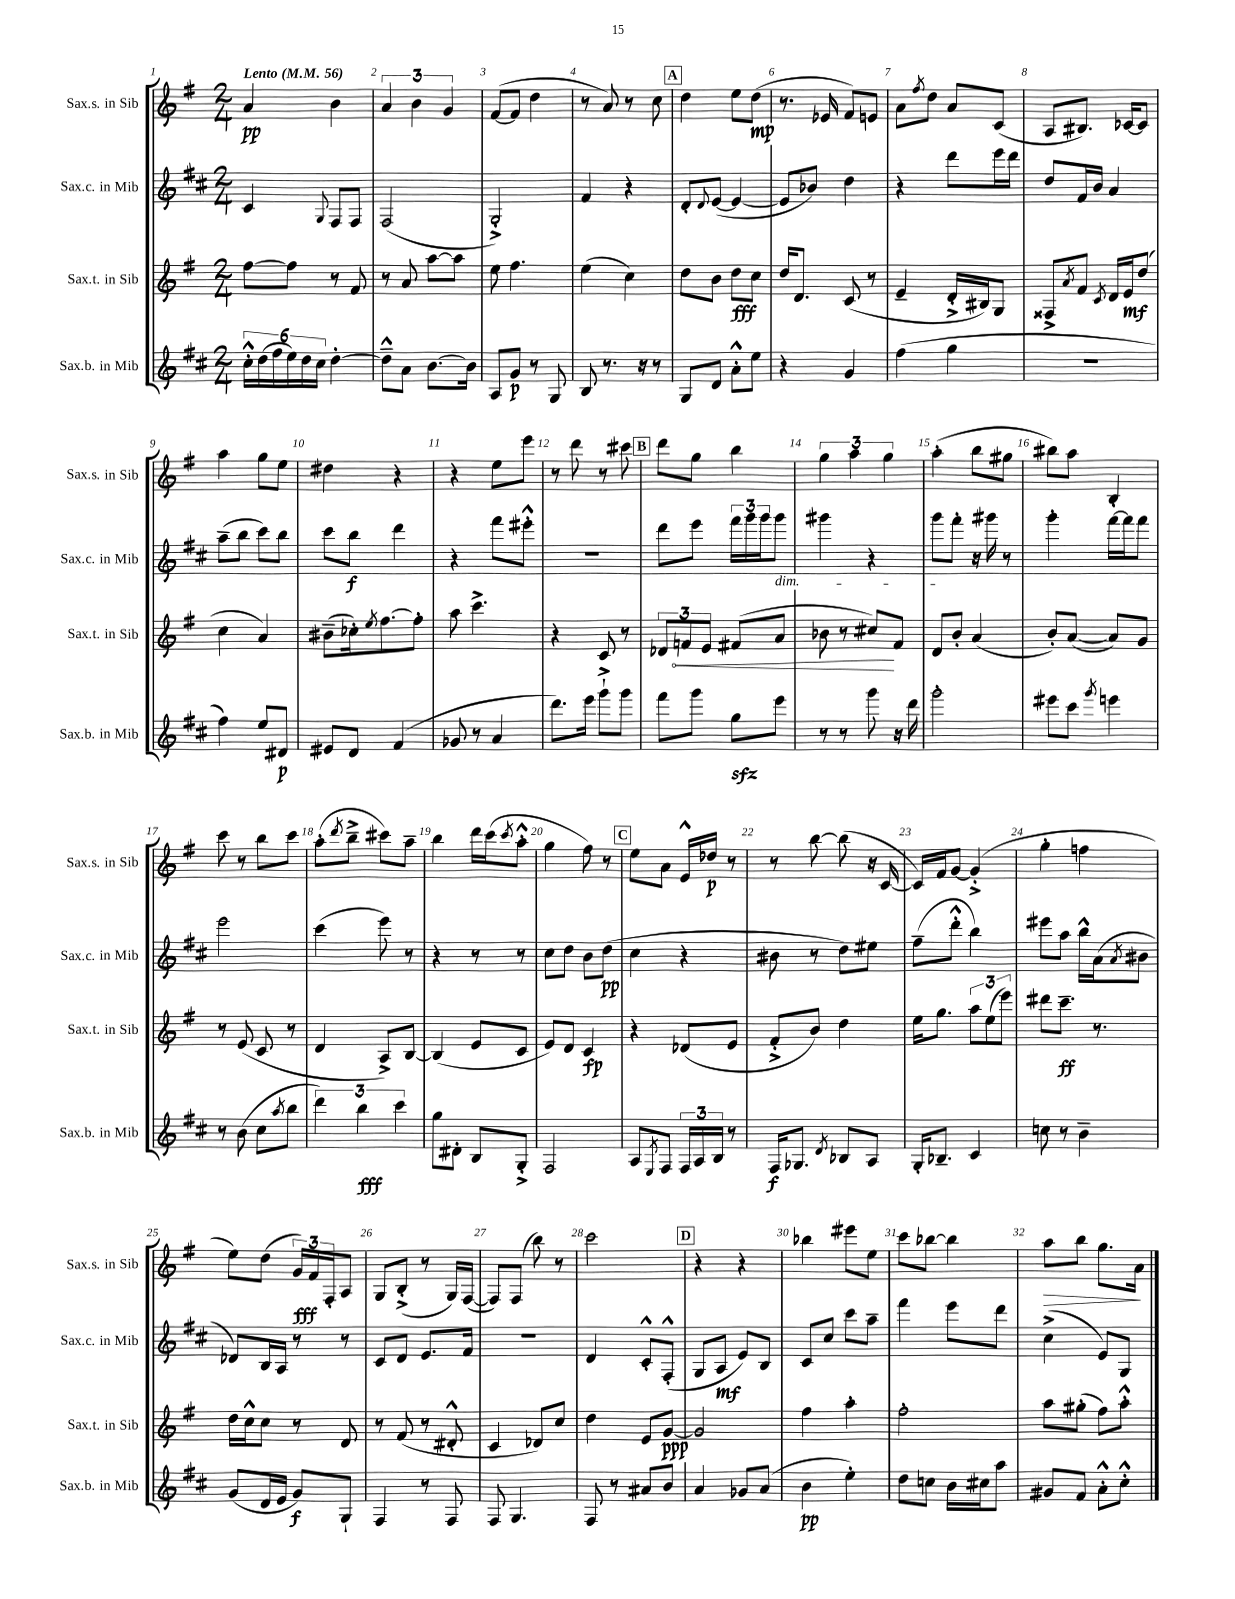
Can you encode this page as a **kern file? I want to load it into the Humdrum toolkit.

**kern	**dynam	**kern	**dynam	**kern	**dynam	**kern	**dynam
*part4	*part4	*part3	*part3	*part2	*part2	*part1	*part1
*staff4	*staff4	*staff3	*staff3	*staff2	*staff2	*staff1	*staff1
*I"Sax.b. in Mib	*	*I"Sax.t. in Sib	*	*I"Sax.c. in Mib	*	*I"Sax.s. in Sib	*
*I'Sax.b. in Mib	*	*I'Sax.t. in Sib	*	*I'Sax.c. in Mib	*	*I'Sax.s. in Sib	*
*clefG2	*	*clefG2	*	*clefG2	*	*clefG2	*
*k[f#c#]	*	*k[f#]	*	*k[f#c#]	*	*k[f#]	*
*M2/4	*	*M2/4	*	*M2/4	*	*M2/4	*
*MM56	*	*MM56	*	*MM56	*	*MM56	*
=1	=1	=1	=1	=1	=1	=1	=1
!	!	!	!	!	!	!LO:TX:a:B:t=Lento	!
24cc#'^^\LL	.	[8ff#\L	.	4c#/	.	4a/	pp
(24dd\	.	.	.	.	.	.	.
24ff#\	.	.	.	.	.	.	.
24ee\)	.	8ff#\J]	.	.	.	.	.
24dd\	.	.	.	.	.	.	.
24cc#\JJ	.	.	.	.	.	.	.
.	.	.	.	8qqG/	.	.	.
[4dd'\	.	8r	.	8F#/L	.	4b\	.
.	.	8f#/	.	8F#/J	.	.	.
=2	=2	=2	=2	=2	=2	=2	=2
8dd~^^\L]	.	8r	.	(2F#/	.	6a/	.
8a\J	.	8a/	.	.	.	.	.
.	.	.	.	.	.	6b\	.
[8.b\L	.	[8aa\L	.	.	.	.	.
.	.	.	.	.	.	6g/	.
.	.	8aa\J]	.	.	.	.	.
16b\Jk]	.	.	.	.	.	.	.
=3	=3	=3	=3	=3	=3	=3	=3
8A/L	.	8ee\	.	2G'^/)	.	([8f#/L	.
8g/J	p	4.ff#\	.	.	.	8f#/J]	.
8r	.	.	.	.	.	4dd\	.
8G/	.	.	.	.	.	.	.
=4	=4	=4	=4	=4	=4	=4	=4
8B/	.	(4ee\	.	4f#/	.	8r	.
8.r	.	.	.	.	.	8a/)	.
.	.	4cc\)	.	4r	.	8r	.
16r	.	.	.	.	.	.	.
8r	.	.	.	.	.	8cc\	.
!!LO:REH:place=s1:t=A
=5	=5	=5	=5	=5	=5	=5	=5
8G/L	.	8dd\L	.	8d'/L	.	4dd\	.
.	.	.	.	8qqd/	.	.	.
8d/J	.	8b\J	.	([8e/J	.	.	.
8a'^^\L	.	8dd\L	fff	4e/_	.	8ee\L	.
8ee\J	.	8cc\J	.	.	.	(8dd\J	mp
=6	=6	=6	=6	=6	=6	=6	=6
4r	.	16dd/KL	.	8e/L]	.	8.r	.
.	.	8.d/J	.	.	.	.	.
.	.	.	.	8b-X/J)	.	.	.
.	.	.	.	.	.	16e-X/	.
4g/	.	(8c/	.	4dd\	.	8f#/L)	.
.	.	8r	.	.	.	8en/J	.
=7	=7	=7	=7	=7	=7	=7	=7
(4ff#\	.	4e~/	.	4r	.	8a\L	.
.	.	.	.	.	.	8qff#/	.
.	.	.	.	.	.	8dd\J	.
4gg\	.	16d'^/LL	.	8ddd\L	.	8a/L	.
.	.	16B#X/J)	.	.	.	.	.
.	.	8G/J	.	16eee\L	.	(8c/J	.
.	.	.	.	16ddd\JJ	.	.	.
=8	=8	=8	=8	=8	=8	=8	=8
2r	.	8F##X^/L	.	8dd/L	.	8A/L	.
.	.	8qa/	.	.	.	.	.
.	.	8f#/J	.	16f#/L	.	8.B#X/J)	.
.	.	.	.	16b/JJ	.	.	.
.	.	8qc/	.	.	.	.	.
.	.	16d/LL	.	4a/	.	.	.
.	.	16e/J	mf	.	.	[16c-X/KL	.
.	.	(8dd/J	.	.	.	8c-/J]	.
!!LO:LB:g=z
=9	=9	=9	=9	=9	=9	=9	=9
4ff#\)	.	4cc\	.	(8aa~\L	.	4aa\	.
.	.	.	.	8bb\J	.	.	.
8ee/L	.	4a/)	.	8ccc#\L)	.	8gg\L	.
8d#X/J	p	.	.	8bb\J	.	8ee\J	.
=10	=10	=10	=10	=10	=10	=10	=10
8e#X/L	.	(8b#X~\L	.	8ccc#\L	.	4dd#X\	.
8d/J	.	16cc-X'\k)	.	8bb\J	f	.	.
.	.	8qee/	.	.	.	.	.
.	.	[8.ff#\	.	.	.	.	.
(4f#/	.	.	.	4ddd\	.	4r	.
.	.	8ff#'\J]	.	.	.	.	.
=11	=11	=11	=11	=11	=11	=11	=11
8g-X/	.	8aa\	.	4r	.	4r	.
8r	.	4.ccc^\	.	.	.	.	.
4a/	.	.	.	8fff#\L	.	8ee\L	.
.	.	.	.	8eee#X'^^\J	.	8eee\J	.
=12	=12	=12	=12	=12	=12	=12	=12
8.ddd\L)	.	4r	.	2r	.	8r	.
.	.	.	.	.	.	8ddd\	.
16eee\Jk	.	.	.	.	.	.	.
8ggg`^\L	.	8c/	.	.	.	8r	.
8ggg\J	.	8r	.	.	.	8ccc#X\	.
!!LO:REH:place=s1:t=B
=13	=13	=13	=13	=13	=13	=13	=13
8fff#\L	.	12d-X/L	.	8ddd\L	.	8ddd\L	.
!	!	!	!LO:HP:b	!	!	!	!
.	.	12fn/	<	.	.	.	.
8ggg\J	.	.	.	8eee\J	.	8gg\J	.
.	.	12e/J	.	.	.	.	.
8ggzz\L	.	(8f#X/L	.	24fff#\LL	.	4bb\	.
.	.	.	.	24ggg\	.	.	.
.	.	.	.	24ggg\J	.	.	.
!	!	!	!	!LO:TX:b:i:t=dim.	!	!	!
8eee\J	.	8a/J	.	8ggg\J	.	.	.
=14	=14	=14	=14	=14	=14	=14	=14
8r	.	8b-X\	.	4ggg#X\	.	6gg\	.
8r	.	8r	.	.	.	.	.
.	.	.	.	.	.	6aa\	.
8ggg\	.	8cc#X/L)	.	4r	.	.	.
.	.	.	.	.	.	6gg\	.
16r	.	8f#/J	[	.	.	.	.
16ddd\	.	.	.	.	.	.	.
=15	=15	=15	=15	=15	=15	=15	=15
2ggg'\	.	8d/L	.	8ggg\L	.	(4aa'\	.
.	.	8b'/J	.	8fff#'\J	.	.	.
.	.	(4a/	.	16r	.	8bb\L	.
.	.	.	.	16ggg#X\	.	.	.
.	.	.	.	8r	.	8gg#X\J	.
=16	=16	=16	=16	=16	=16	=16	=16
8eee#X\L	.	8b'/L)	.	4ggg'\	.	8bb#X\L)	.
8ccc#\J	.	([8a/J	.	.	.	8aa\J	.
8qggg/	.	.	.	.	.	.	.
4eeen\	.	8a/L])	.	[16fff#\LL	.	4B'/	.
.	.	.	.	16fff#\J]	.	.	.
.	.	8g/J	.	8fff#\J	.	.	.
!!LO:LB:g=z
=17	=17	=17	=17	=17	=17	=17	=17
8r	.	8r	.	2eee\	.	8ccc\	.
(8b\	.	(8e/	.	.	.	8r	.
8cc#\L	.	8c/	.	.	.	8bb\L	.
8qaa/	.	.	.	.	.	.	.
8bb\J	.	8r	.	.	.	8ccc\J	.
=18	=18	=18	=18	=18	=18	=18	=18
6ddd\)	.	4d/	.	(4ccc#\	.	(8aa'\L	.
.	.	.	.	.	.	8qddd/	.
.	.	.	.	.	.	8bb~^\J	.
6bb\	fff	.	.	.	.	.	.
.	.	8A^/L)	.	8eee\)	.	8ccc#X\L)	.
6ccc#\	.	.	.	.	.	.	.
.	.	[8B/J	.	8r	.	8aa~\J	.
=19	=19	=19	=19	=19	=19	=19	=19
8gg\L	.	(4B/]	.	4r	.	4bb\	.
8d#X'\J	.	.	.	.	.	.	.
8B/L	.	8e/L	.	8r	.	16ddd\LL	.
.	.	.	.	.	.	(16ccc\J	.
.	.	.	.	.	.	8qccc/	.
8G'^/J	.	8c/J	.	8r	.	8aa'^^\J	.
=20	=20	=20	=20	=20	=20	=20	=20
2F#/	.	8e/L)	.	8cc#\L	.	4gg\	.
.	.	8d/J	.	8dd\J	.	.	.
.	.	4c/	fp	8b\L	.	8ff#\)	.
.	.	.	.	(8dd\J	pp	8r	.
!!LO:REH:place=s1:t=C
=21	=21	=21	=21	=21	=21	=21	=21
8A/L	.	4r	.	4cc#\	.	8ee\L	.
8qE/	.	.	.	.	.	.	.
8F#/J	.	.	.	.	.	8a\J	.
24F#/LL	.	(8d-X/L	.	4r	.	16e^^/LL	.
24A/	.	.	.	.	.	.	.
.	.	.	.	.	.	16dd-X/JJ	p
24B/JJ	.	.	.	.	.	.	.
8r	.	8e/J	.	.	.	8r	.
=22	=22	=22	=22	=22	=22	=22	=22
16F#/KL	f	8f#'^/L	.	8b#X\	.	8r	.
8.G-X/J	.	.	.	.	.	.	.
.	.	8b/J)	.	8r	.	[8bb\	.
8qd/	.	.	.	.	.	.	.
8B-X/L	.	4dd\	.	8dd\L)	.	(8bb\]	.
8A/J	.	.	.	8ee#X\J	.	16r	.
.	.	.	.	.	.	[16c/	.
=23	=23	=23	=23	=23	=23	=23	=23
16G'/KL	.	16ee\KL	.	(8ff#~\L	.	16c/LL])	.
8.B-X~/J	.	8.gg\J	.	.	.	16f#/J	.
.	.	.	.	8ddd'^^\J	.	[8g/J	.
4c#/	.	12aa\L	.	4bb\)	.	(4g'^/]	.
.	.	(12ee\	.	.	.	.	.
.	.	12eee\J)	.	.	.	.	.
=24	=24	=24	=24	=24	=24	=24	=24
8ccn\	.	8ddd#X\L	.	8eee#X\L	.	4gg'\	.
8r	.	8.ccc~\J	ff	8aa\J	.	.	.
4b~\	.	.	.	16bb^^\LL	.	4ffn\	.
.	.	8.r	.	(16a\J	.	.	.
.	.	.	.	8qa/	.	.	.
.	.	.	.	8b#X\J	.	.	.
!!LO:LB:g=z
=25	=25	=25	=25	=25	=25	=25	=25
(8g/L	.	16dd\LL	.	8d-X/L)	.	8ee\L)	.
.	.	16cc^^\J	.	.	.	.	.
16d/L	.	8cc\J	.	16B/L	.	(8dd\J	.
16e/JJ	.	.	.	16A/JJ	.	.	.
8g/L)	f	8r	.	8r	.	24g/LL)	fff
.	.	.	.	.	.	24f#/	.
.	.	.	.	.	.	24F#'/J	.
8G`/J	.	8d/	.	8r	.	8A/J	.
=26	=26	=26	=26	=26	=26	=26	=26
4F#/	.	8r	.	8c#/L	.	8G/L	.
.	.	(8f#/	.	8d/J	.	(8B'^/J	.
8r	.	8r	.	8.e/L	.	8r	.
8F#/	.	8d#X'^^/	.	.	.	16G/LL)	.
.	.	.	.	16f#/Jk	.	([16F#/JJ	.
=27	=27	=27	=27	=27	=27	=27	=27
8F#/	.	4c/	.	2r	.	8F#/L])	.
4.G/	.	.	.	.	.	(8F#/J	.
.	.	8d-X/L)	.	.	.	8bb\)	.
.	.	8cc/J	.	.	.	8r	.
=28	=28	=28	=28	=28	=28	=28	=28
8F#/	.	4dd\	.	4d/	.	2ccc\	.
8r	.	.	.	.	.	.	.
8a#X/L	.	8e/L	.	8c#'^^/L	.	.	.
8b/J	.	[8g/J	ppp	(8F#'^^/J	.	.	.
!!LO:REH:place=s1:t=D
=29	=29	=29	=29	=29	=29	=29	=29
4a/	.	2g/]	.	8G/L	.	4r	.
.	.	.	.	8A/J	mf	.	.
8g-X/L	.	.	.	8e/L)	.	4r	.
(8a/J	.	.	.	8B/J	.	.	.
=30	=30	=30	=30	=30	=30	=30	=30
4b\	pp	4ff#\	.	8c#/L	.	4bb-X\	.
.	.	.	.	8cc#/J	.	.	.
4ee'\)	.	4aa'\	.	8ccc#\L	.	8eee#X\L	.
.	.	.	.	8aa~\J	.	8ee\J	.
=31	=31	=31	=31	=31	=31	=31	=31
8dd\L	.	2ff#'\	.	4fff#\	.	8ccc\L	.
8ccn\J	.	.	.	.	.	[8bb-X\J	.
16b\LL	.	.	.	8eee\L	.	4bb-\]	.
16cc#X\J	.	.	.	.	.	.	.
8aa\J	.	.	.	8ddd\J	.	.	.
=32	=32	=32	=32	=32	=32	=32	=32
!	!	!	!	!	!	!	!LO:HP:b
8g#X/L	.	8aa\L	.	(4cc#^\	.	8aa\L	>
8f#/J	.	(8gg#X'\J	.	.	.	8bb\J	.
8a'^^\L	.	8ff#\L)	.	8e/L)	.	8.gg\L	.
8cc#'^^\J	.	8aa'^^\J	.	8G/J	.	.	.
.	.	.	.	.	.	16a\Jk	.
.	.	.	.	.	.	.	]
==	==	==	==	==	==	==	==
*-	*-	*-	*-	*-	*-	*-	*-
